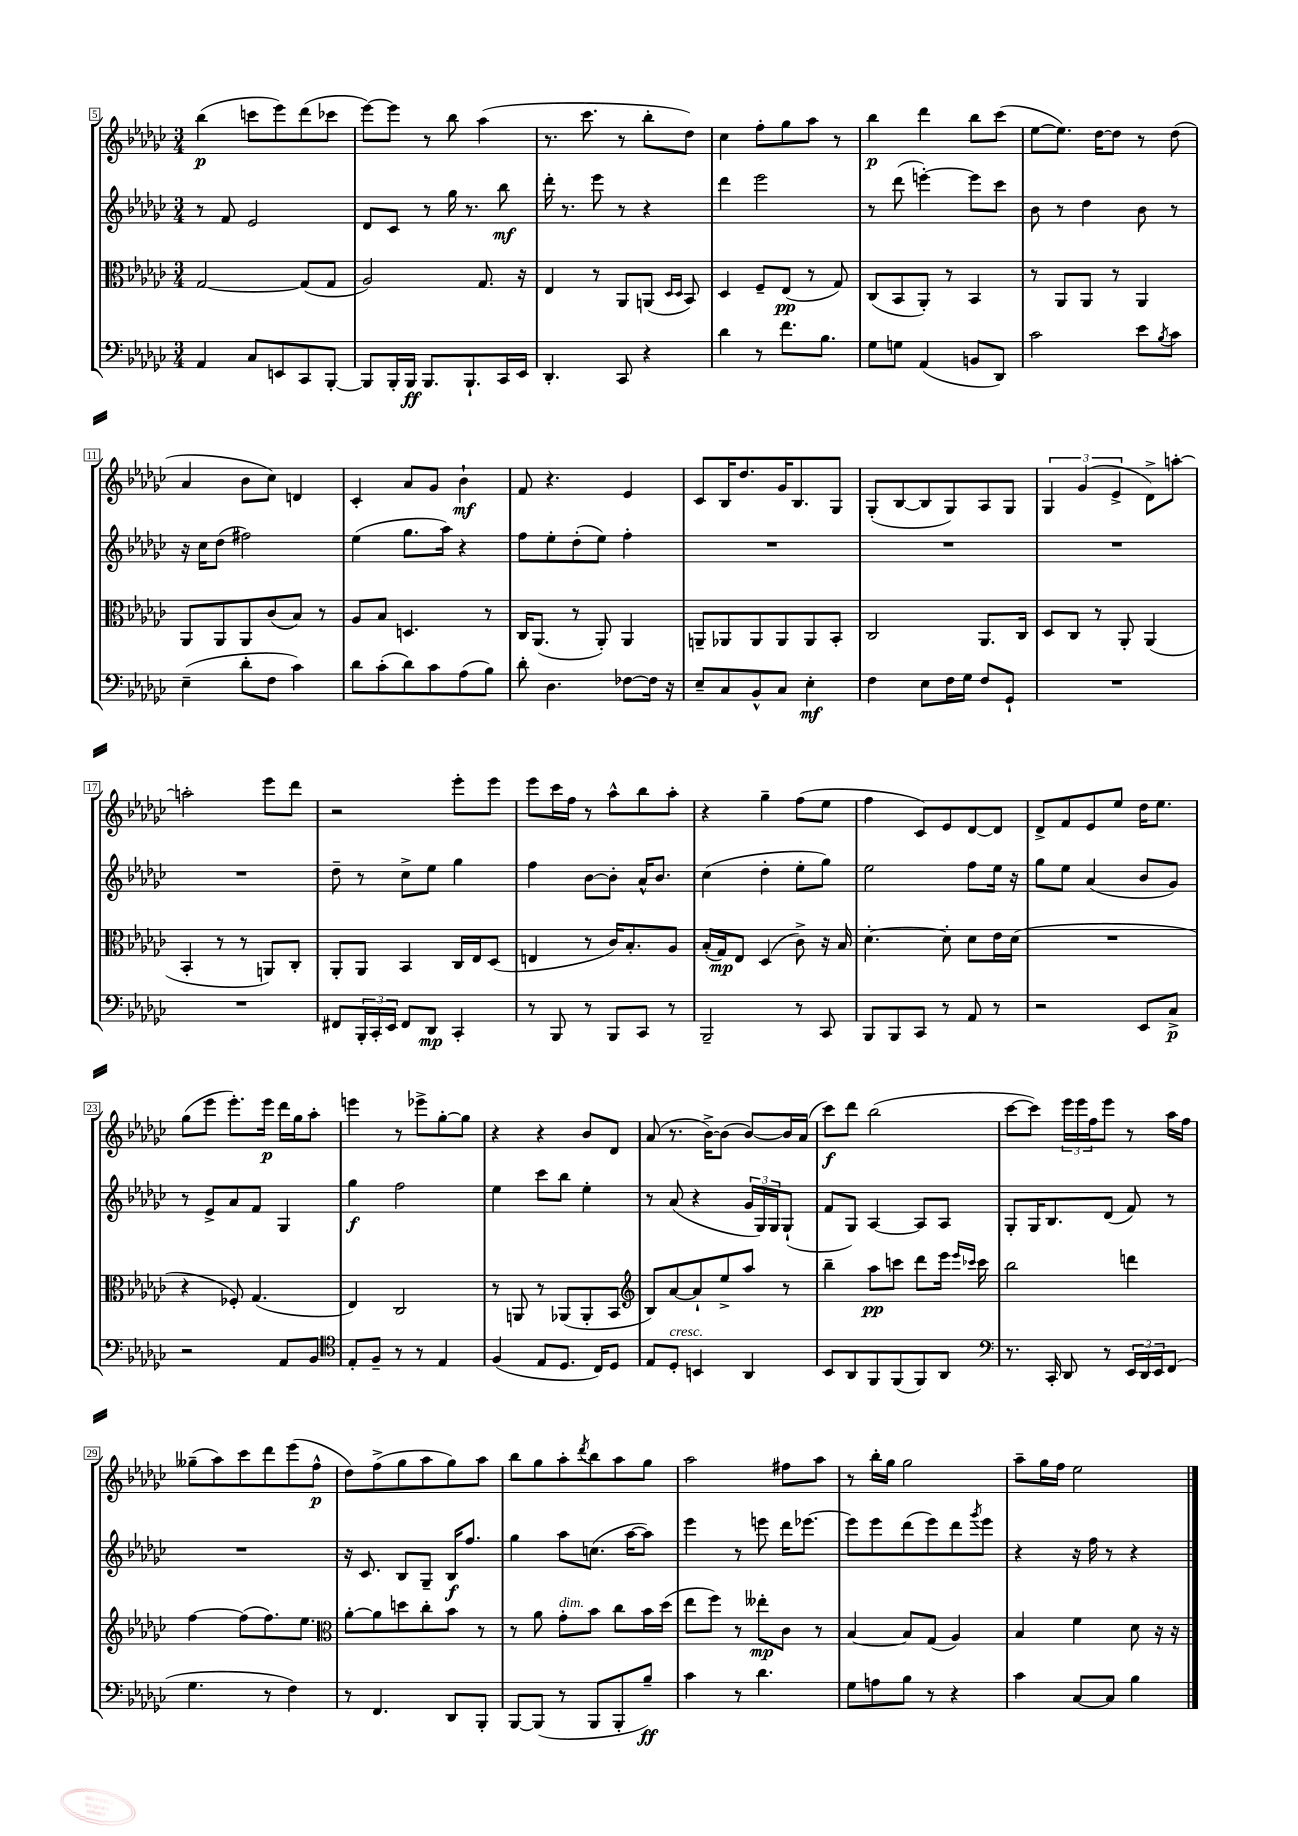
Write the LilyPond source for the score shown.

<<
\new StaffGroup <<
\new Staff = "s0" {
    \clef treble \key ges \major \numericTimeSignature \time 3/4
    bes''4\p( c'''8 ees'''8) des'''8( ces'''8 |
    ees'''8~) ees'''8 r8 bes''8 aes''4( |
    r8. ces'''8. r8 bes''8-. des''8) |
    ces''4 f''8-. ges''8 aes''8 r8 |
    bes''4\p des'''4 bes''8 ces'''8( |
    ees''8~ ees''8.) des''16~ des''8 r8 des''8( |
    aes'4 bes'8 ces''8) d'4 |
    ces'4-. aes'8 ges'8 bes'4-!\mf |
    f'8 r4. ees'4 |
    ces'8 bes16 des''8. ges'16 bes8. ges8 |
    ges8-.( bes8~ bes8 ges8) aes8 ges8 |
    \tuplet 3/2 { ges4 ges'4( ees'4-> } des'8->) a''8~-. |
    a''2-. ees'''8 des'''8 |
    r2 ees'''8-. ees'''8 |
    ees'''8 ces'''16 f''16 r8 aes''8-^ bes''8 aes''8-. |
    r4 ges''4-- f''8( ees''8 |
    f''4 ces'8) ees'8 des'8~ des'8 |
    des'8-> f'8 ees'8 ees''8 des''16 ees''8. |
    ges''8( ees'''8 ees'''8.-.) ees'''16\p des'''16 ges''16 aes''8-. |
    e'''4 r8 ees'''8-> ges''8~-. ges''8 |
    r4 r4 bes'8 des'8 |
    aes'8( r8. bes'16~->) bes'8( bes'8~) bes'16 aes'16( |
    ces'''8\f) des'''8 bes''2( |
    ces'''8~ ces'''8) \tuplet 3/2 { ees'''16 ees'''16 f''16 } ees'''8 r8 aes''16 f''16 |
    geses''8--( aes''8) ces'''8 des'''8 ees'''8( f''8-^\p |
    des''8) f''8->( ges''8 aes''8 ges''8) aes''8 |
    bes''8 ges''8 aes''8-. \acciaccatura { des'''8 } bes''8 aes''8 ges''8 |
    aes''2 fis''8 aes''8 |
    r8 bes''16-. ges''16 ges''2 |
    aes''8-- ges''16 f''16 ees''2 \bar "|." |
}
\new Staff = "s1" {
    \clef treble \key ges \major \numericTimeSignature \time 3/4
    r8 f'8 ees'2 |
    des'8 ces'8 r8 ges''16 r8. bes''8\mf |
    des'''16-. r8. ees'''8 r8 r4 |
    des'''4 ees'''2 |
    r8 des'''8( e'''4~-.) e'''8 ces'''8 |
    bes'8 r8 des''4 bes'8 r8 |
    r16 ces''16 des''8( fis''2) |
    ees''4( ges''8. aes''16) r4 |
    f''8 ees''8-. des''8-.( ees''8) f''4-. |
    R2. |
    R2. |
    R2. |
    R2. |
    des''8-- r8 ces''8-> ees''8 ges''4 |
    f''4 bes'8~ bes'8-. aes'16-^ bes'8. |
    ces''4( des''4-. ees''8-. ges''8) |
    ees''2 f''8 ees''16 r16 |
    ges''8 ees''8 aes'4( bes'8 ges'8) |
    r8 ees'8-> aes'8 f'8 ges4 |
    ges''4\f f''2 |
    ees''4 ces'''8 bes''8 ees''4-. |
    r8 aes'8( r4 \tuplet 3/2 { ges'16 ges16) ges16 } ges8-!( |
    f'8 ges8) aes4~ aes8 aes8 |
    ges8-. ges16 bes8. des'8( f'8) r8 |
    R2. |
    r16 ces'8. bes8 ges8-- bes16\f f''8. |
    ges''4 aes''8 c''8.( aes''16~ aes''8) |
    ees'''4 r8 e'''8 des'''16 ees'''8.~ |
    ees'''8 ees'''8 des'''8( ees'''8) des'''8 \acciaccatura { ges'''8 } ees'''8 |
    r4 r16 f''16 r8 r4 \bar "|." |
}
\new Staff = "s2" {
    \clef alto \key ges \major \numericTimeSignature \time 3/4
    ges2~ ges8( ges8 |
    aes2) ges8. r16 |
    ees4 r8 aes,8 a,8( \grace { des16 des16 } bes,8) |
    des4 f8-- ees8\pp( r8 ges8) |
    ces8( bes,8 aes,8-.) r8 bes,4 |
    r8 aes,8 aes,8 r8 aes,4 |
    aes,8 aes,8 aes,8 ces'8( bes8) r8 |
    aes8 bes8 d4. r8 |
    ces16 aes,8.( r8 aes,8-.) aes,4 |
    a,8-- aes,8 aes,8 aes,8 aes,8 bes,8-. |
    ces2 aes,8. ces16 |
    des8 ces8 r8 aes,8-. aes,4( |
    bes,4-. r8 r8 a,8) ces8-. |
    aes,8-. aes,8 bes,4 ces16 ees16 des8( |
    e4 r8 ces'16) bes8.-. aes8 |
    bes16-.( ges16\mp) ees8 des4( ces'8->) r16 bes16 |
    des'4.~-. des'8-. des'8 ees'16 des'16( |
    R2. |
    r4 fes8-.) ges4.( |
    ees4) ces2 |
    r8 a,8 r8 aes,8( aes,8-. bes,8 |
    \clef treble bes8) aes'8~ aes'8-! ees''8-> aes''8 r8 |
    bes''4-- aes''8\pp c'''8 des'''8 ees'''16 \grace { ees'''16 ces'''16 } ces'''16 |
    bes''2 d'''4 |
    f''4~ f''8( f''8.) ees''8. |
    \clef alto aes'8~-. aes'8 d''8 ces''8-. bes'8 r8 |
    r8 aes'8 ges'8-.^\markup { \italic "dim." } bes'8 ces''8 bes'16 des''16( |
    ees''8 f''8) r8 eeses''8-.\mp ces'8 r8 |
    bes4~ bes8 ges8( aes4) |
    bes4 f'4 des'8 r16 r16 \bar "|." |
}
\new Staff = "s3" {
    \clef bass \key ges \major \numericTimeSignature \time 3/4
    aes,4 ces8 e,8 ces,8 bes,,8~-. |
    bes,,8 bes,,16-. bes,,16\ff bes,,8. bes,,8.-! ces,16 ees,16 |
    des,4.-. ces,8 r4 |
    des'4 r8 f'8. bes8. |
    ges8 g8 aes,4( b,8 des,8) |
    ces'2 ees'8 \acciaccatura { bes8 } ces'8 |
    ees4--( des'8-. f8 ces'4) |
    des'8 ces'8-.( des'8) ces'8 aes8( bes8) |
    des'8-. des4. fes8~ fes16 r16 |
    ees8-- ces8 bes,8-^ ces8 ees4-.\mf |
    f4 ees8 f16 ges16 f8 ges,8-! |
    R2. |
    R2. |
    fis,8 \tuplet 3/2 { bes,,16-. ces,16-. ees,16 } fis,8 des,8\mp ces,4-. |
    r8 bes,,8 r8 bes,,8 ces,8 r8 |
    bes,,2-- r8 ces,8 |
    bes,,8 bes,,8 ces,8 r8 aes,8 r8 |
    r2 ees,8 ces8->\p |
    r2 aes,8 bes,8 |
    \clef tenor ees8-. f8-- r8 r8 ees4 |
    f4( ees8 des8. ces16) des8 |
    ees8 des8-.^\markup { \italic "cresc." } b,4 aes,4 |
    bes,8 aes,8 f,8 f,8( f,8) aes,8 |
    \clef bass r8. ces,16-. des,8 r8 \tuplet 3/2 { ees,16 des,16 ees,16 } f,8( |
    ges4. r8 f4) |
    r8 f,4. des,8 bes,,8-. |
    bes,,8~ bes,,8( r8 bes,,8 bes,,8-. bes8--\ff) |
    ces'4 r8 des'4. |
    ges8 a8 bes8 r8 r4 |
    ces'4 ces8~ ces8 bes4 \bar "|." |
}
>>
>>
\layout { \context { \Score currentBarNumber = #5 \override BarNumber.stencil = #(make-stencil-boxer 0.1 0.3 ly:text-interface::print) } }
